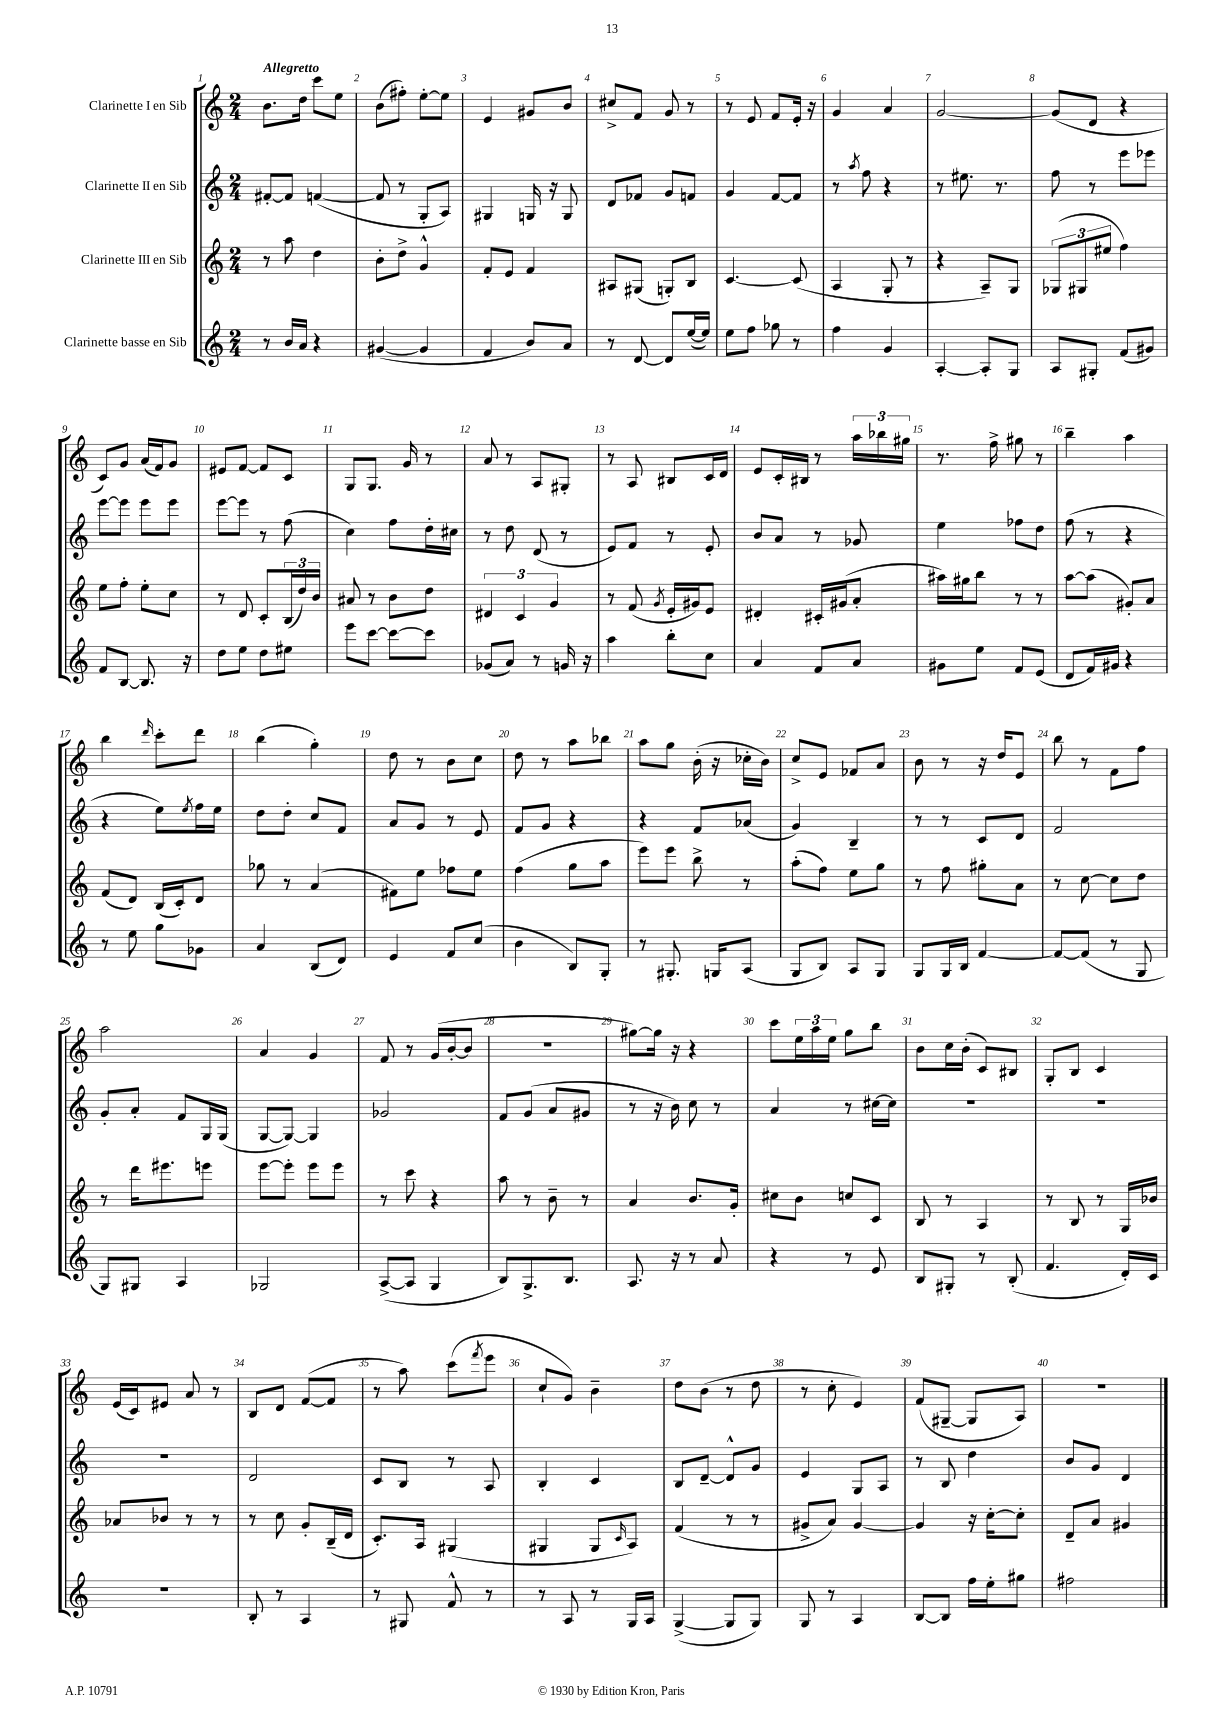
<<
\new StaffGroup <<
\new Staff = "s0" \with { instrumentName = "Clarinette I en Sib" } {
    \clef treble \key c \major \numericTimeSignature \time 2/4 \tempo "Allegretto"
    b'8. d''16 c'''8 e''8 |
    b'8( fis''8-.) e''8~-. e''8 |
    e'4 gis'8 b'8 |
    cis''8-> f'8 g'8 r8 |
    r8 e'8 f'8 e'16-. r16 |
    g'4 a'4 |
    g'2~ |
    g'8( d'8 r4 |
    c'8) g'8 a'16( f'16) g'8 |
    eis'8 f'8~ f'8 c'8 |
    g8 g8. g'16 r8 |
    a'8 r8 a8 gis8-. |
    r8 a8 bis8 c'16 d'16 |
    e'8 c'16-. bis16 r8 \tuplet 3/2 { a''16 bes''16 gis''16 } |
    r8. f''16-> gis''8 r8 |
    b''4-- a''4 |
    b''4 \grace { d'''16 } c'''8-. d'''8 |
    b''4( g''4-.) |
    d''8 r8 b'8 c''8 |
    d''8 r8 a''8 bes''8 |
    a''8 g''8 b'16-.( r16 ces''16-. b'16) |
    c''8-> e'8 fes'8 a'8 |
    b'8 r8 r16 d''16 e'8 |
    b''8 r8 f'8 f''8 |
    a''2 |
    a'4 g'4 |
    f'8 r8 g'16( b'16~-. b'8 |
    R2 |
    gis''8~) gis''16 r16 r4 |
    c'''8 \tuplet 3/2 { e''16 a''16 e''16 } g''8 b''8 |
    b'8 c''16 b'16-.( c'8) bis8 |
    g8-. b8 c'4 |
    e'16( c'16) eis'8 a'8 r8 |
    b8 d'8 f'8~( f'8 |
    r8 a''8) c'''8( \acciaccatura { f'''8 } e'''8 |
    c''8-! g'8) b'4-- |
    d''8 b'8( r8 d''8 |
    r8 c''8-. e'4) |
    f'8( gis8~-- gis8 a8) |
    R2 \bar "|." |
}
\new Staff = "s1" \with { instrumentName = "Clarinette II en Sib" } {
    \clef treble \key c \major \numericTimeSignature \time 2/4
    fis'8~-. fis'8 f'4~( |
    f'8 r8 g8-. a8) |
    gis4 g16 r16 g8 |
    d'8 fes'8 g'8 f'8 |
    g'4 f'8~ f'8 |
    r8 \acciaccatura { a''8 } f''8 r4 |
    r8 eis''8. r8. |
    f''8 r8 e'''8 ees'''8 |
    e'''8~ e'''8 e'''8 e'''8 |
    e'''8~ e'''8 r8 f''8( |
    c''4) f''8 d''16-. cis''16 |
    r8 d''8 d'8( r8 |
    e'8) f'8 r8 e'8-. |
    b'8 a'8 r8 ges'8 |
    e''4 fes''8 d''8 |
    f''8( r8 r4 |
    r4 e''8) \acciaccatura { e''8 } f''16 e''16 |
    d''8 d''8-. c''8 f'8 |
    a'8 g'8 r8 e'8 |
    f'8 g'8 r4 |
    r4 f'8 aes'8( |
    g'4) b4-- |
    r8 r8 c'8 d'8 |
    f'2 |
    g'8-. a'8-. f'8 g16 g16( |
    g8~ g8~) g4 |
    ges'2 |
    f'8 g'8( a'8 gis'8 |
    r8 r16 b'16) c''8 r8 |
    a'4 r8 cis''16~ cis''16 |
    R2 |
    R2 |
    R2 |
    d'2 |
    c'8 b8 r8 a8 |
    b4-. c'4 |
    b8 d'8~-- d'8-^ g'8 |
    e'4 g8 a8 |
    r8 b8 d''4 |
    b'8 g'8 d'4 \bar "|." |
}
\new Staff = "s2" \with { instrumentName = "Clarinette III en Sib" } {
    \clef treble \key c \major \numericTimeSignature \time 2/4
    r8 a''8 d''4 |
    b'8-. d''8-> g'4-^ |
    f'8-. e'8 f'4 |
    ais8 gis8( g8-.) b8 |
    c'4.~ c'8( |
    a4 g8-. r8 |
    r4 a8--) g8 |
    \tuplet 3/2 { ges8( gis8 eis''8 } f''4) |
    e''8 f''8-. e''8-. c''8 |
    r8 d'8 c'8-. \tuplet 3/2 { b16( d''16) b'16 } |
    ais'8 r8 b'8 d''8 |
    \tuplet 3/2 { dis'4 c'4 g'4 } |
    r8 f'8( \acciaccatura { g'8 } e'16-. gis'16) e'8 |
    dis'4-. cis'16-. gis'16( a'8-. |
    ais''16) gis''16 b''8 r8 r8 |
    a''8~ a''8( gis'8-.) a'8 |
    f'8( d'8) b16( c'16-.) d'8 |
    ges''8 r8 a'4( |
    fis'8) e''8 fes''8 e''8 |
    f''4( g''8 a''8 |
    e'''8) e'''8 b''8-> r8 |
    a''8-.( f''8) e''8 g''8 |
    r8 f''8 gis''8-. a'8 |
    r8 c''8~ c''8 d''8 |
    r8 d'''16 eis'''8. e'''8 |
    e'''8~ e'''8-. e'''8 e'''8 |
    r8 c'''8 r4 |
    a''8 r8 b'8-- r8 |
    a'4 b'8. g'16-. |
    cis''8 b'8 c''8 c'8 |
    b8 r8 a4 |
    r8 b8 r8 g16 bes'16 |
    aes'8 bes'8 r8 r8 |
    r8 c''8 g'8-. b16--( d'16 |
    c'8.-.) a16 gis4( |
    gis4 gis8 \grace { c'16 } a8) |
    f'4( r8 r8 |
    gis'8-> a'8) gis'4~ |
    gis'4 r16 c''16~-. c''8-. |
    d'8-- a'8 gis'4 \bar "|." |
}
\new Staff = "s3" \with { instrumentName = "Clarinette basse en Sib" } {
    \clef treble \key c \major \numericTimeSignature \time 2/4
    r8 b'16 a'16 r4 |
    gis'4~( gis'4 |
    f'4 b'8) a'8 |
    r8 d'8~ d'8 e''16~( e''16) |
    e''8 f''8 ges''8 r8 |
    f''4 g'4 |
    a4~-. a8-. g8 |
    a8 gis8-. f'8( gis'8) |
    f'8 b8~ b8. r16 |
    d''8 e''8 d''8 eis''8 |
    e'''8 c'''8~ c'''8~ c'''8 |
    ges'8( a'8) r8 g'16 r16 |
    a''4 b''8-. c''8 |
    a'4 f'8 a'8 |
    gis'8 e''8 f'8 e'8( |
    d'8 f'16) gis'16 r4 |
    r8 e''8 g''8 ges'8 |
    a'4 b8( d'8) |
    e'4 f'8 c''8( |
    b'4 b8) g8-. |
    r8 gis8.-. g16 a8( |
    g8 b8) a8 g8 |
    g8 g16 b16 f'4~ |
    f'8~ f'8( r8 g8 |
    g8) gis8 a4 |
    ges2 |
    a8~->( a8 g4 |
    b8) g8.-> b8. |
    a8. r16 r8 a'8 |
    r4 r8 e'8 |
    b8 gis8-. r8 b8-.( |
    f'4. d'16-.) c'16 |
    R2 |
    b8-. r8 a4 |
    r8 gis8 f'8-^ r8 |
    r8 a8 r8 g16 a16 |
    g4~->( g8 g8) |
    g8 r8 a4 |
    b8~ b8 f''16 e''16-. gis''8 |
    fis''2 \bar "|." |
}
>>
>>
\layout { \context { \Score \override BarNumber.break-visibility = ##(#f #t #t) barNumberVisibility = #all-bar-numbers-visible } }
